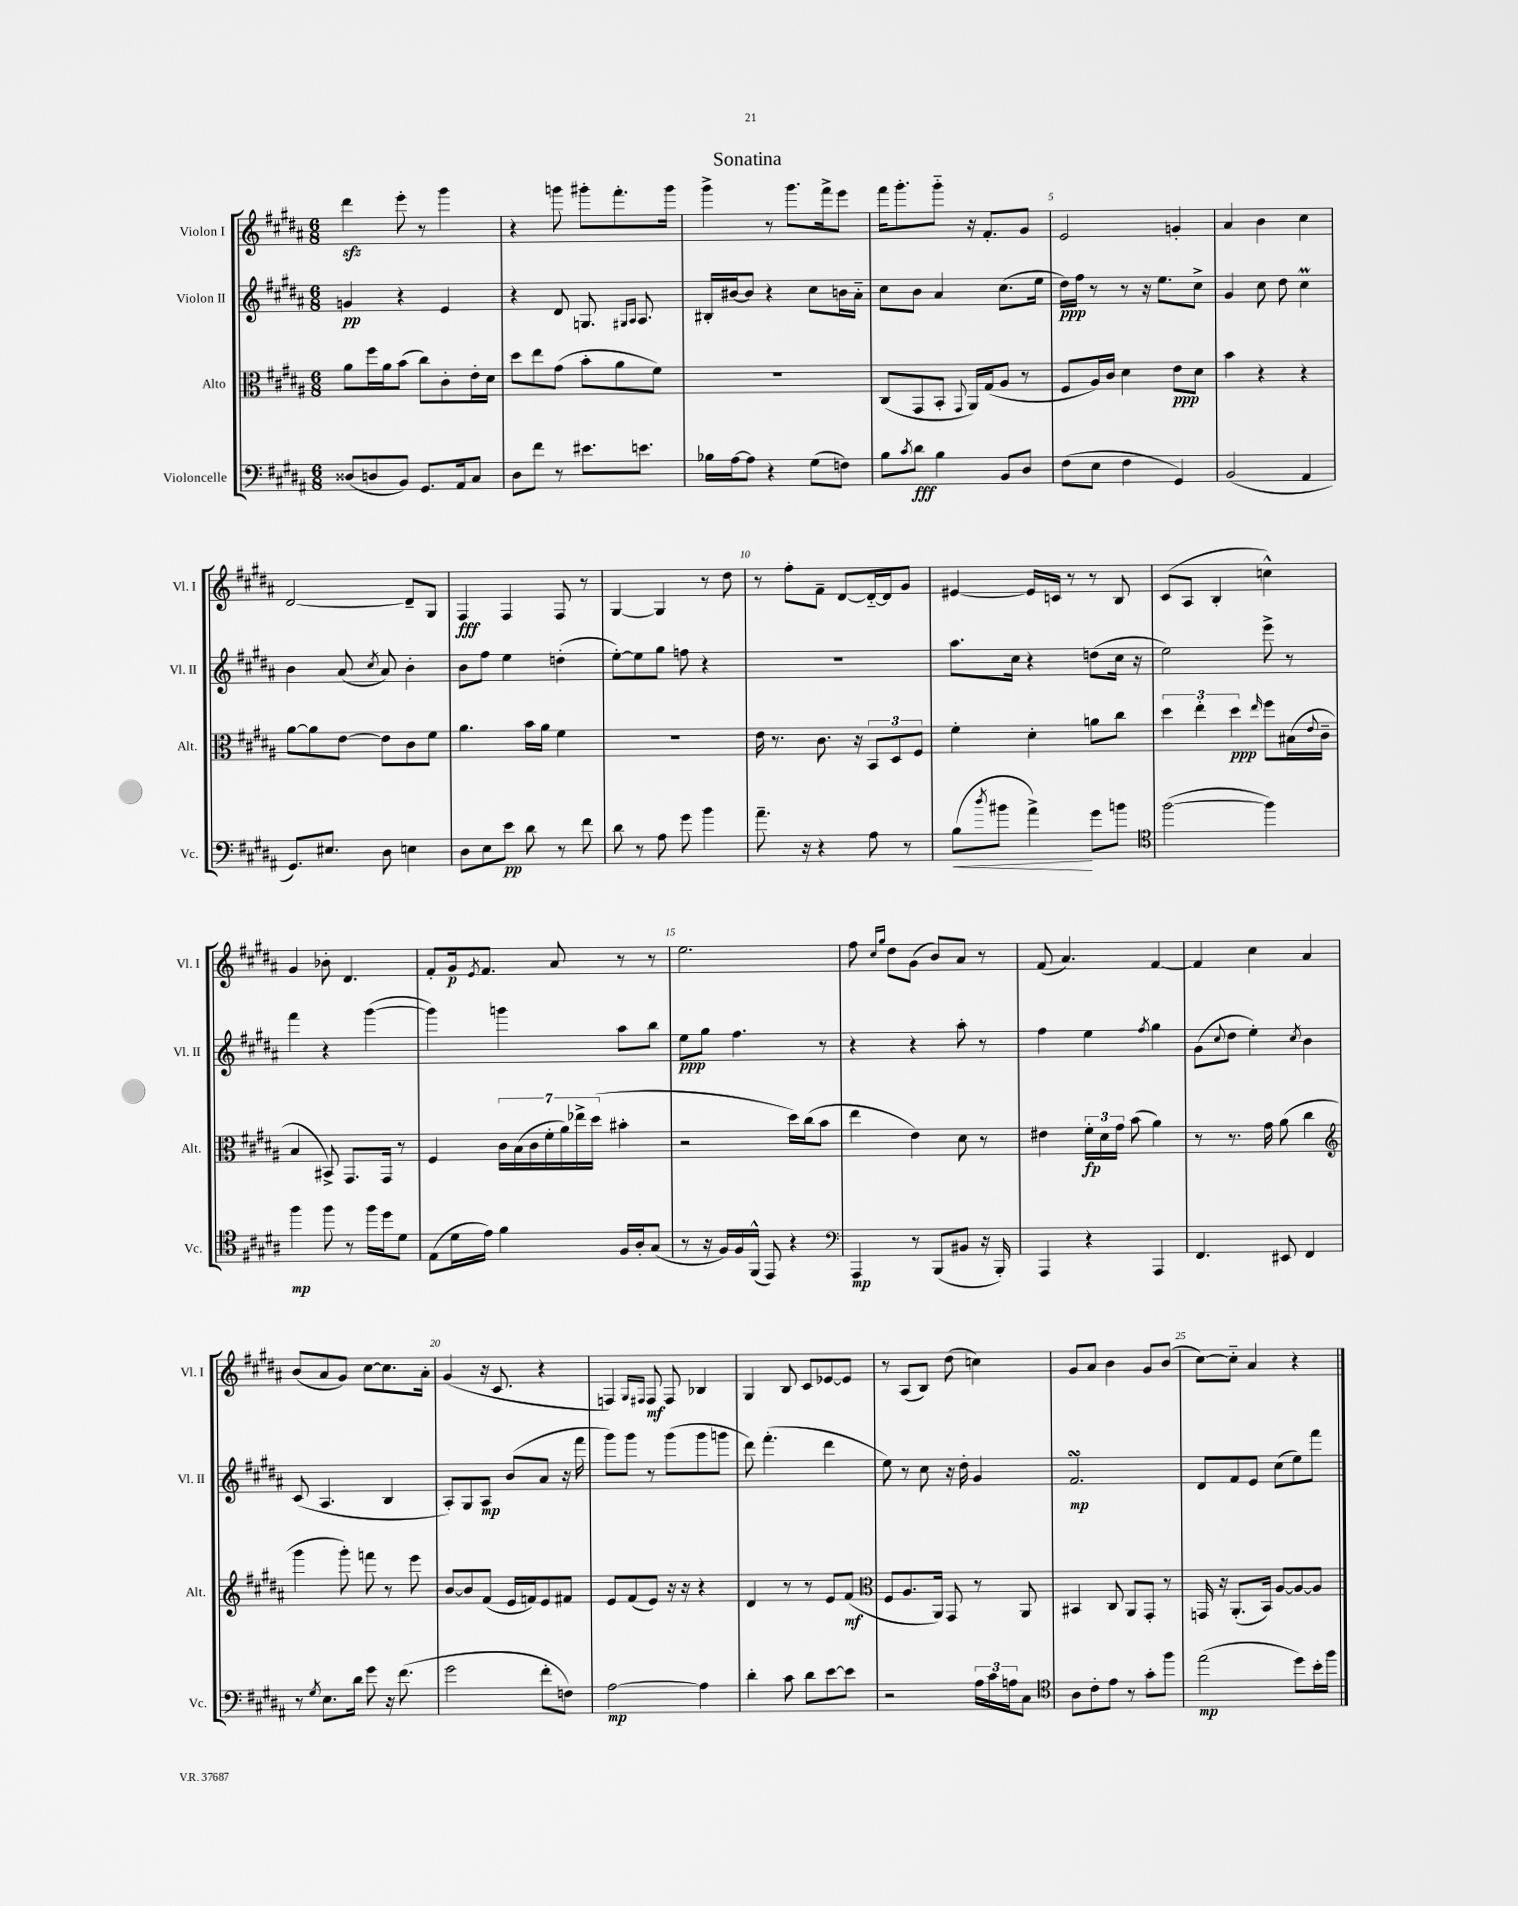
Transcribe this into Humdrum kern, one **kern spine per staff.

**kern	**kern	**kern	**kern
*staff4	*staff3	*staff2	*staff1
*clefF4	*clefC3	*clefG2	*clefG2
*k[f#c#g#d#a#]	*k[f#c#g#d#a#]	*k[f#c#g#d#a#]	*k[f#c#g#d#a#]
*M6/8	*M6/8	*M6/8	*M6/8
(8D##/L	8a#\L	4g/	4ddd#\
8D/	16ff#\L	.	.
.	16a#\J	.	.
8BB/J)	(8b\J	4r	8eee'\
8.GG#/L	8cc#\L)	.	8r
.	8c#'\	4e/	4ggg#\
16AA#/k	.	.	.
8C#/J	16e'\L	.	.
.	16d#\JJ	.	.
=	=	=	=
8D#\L	8dd#\L	4r	4r
8f#\J	8ee\	.	.
8r	(8g#\J	8d#/	8ggg\
8.e#\L	8b'\L	8.G/	8ggg#'\L
.	8a#\	.	8.fff#'\
.	.	16qqG#/LL	.
.	.	16qqA#/JJ	.
8.e\J	.	8.A#/	.
.	8f#\J)	.	.
.	.	.	16ggg#\Jk
=	=	=	=
16B-\LL	2.r	16B#'/LL	4ggg#^\
[16A#\J	.	[16b#/J	.
8A#\]J	.	8b#/]J	.
4r	.	4r	8r
.	.	.	8.ggg#\L
(8G#\L	.	8cc#\L	.
.	.	.	16fff#^\k
8F\J)	.	16b\L	8eee\J
.	.	16a#'~\JJ	.
=	=	=	=
8B\L	(8C#/L	8cc#\L	16fff#\LK
.	.	.	8.ggg#'\
8qc#/	.	.	.
8d#\J	8GG#/	8b\J	.
4B\	8BB'/J	4a#/	8ggg#'~\J
.	8qqGG#/	.	.
.	16AA#/LL)	.	16r
.	(16G#/J	.	8.f#'/L
8BB/L	8A#/J	(8.cc#\L	.
8D#/J	8r	.	8g#/J
.	.	16ee\Jk	.
=	=	=	=
(8F#\L	8F#/L	16dd#\LL)	2e/
.	.	16ff#\JJ	.
8E\J	16A#/L)	8r	.
.	16c#/JJ	.	.
4F#\	4d#\	8r	.
.	.	16r	.
.	.	8.ee\L	.
4GG#/)	8e\L	.	4g'/
.	8d#\J	8cc#^\J	.
=	=	=	=
(2BB/	4b\	4g#/	4a#/
.	4r	8cc#\	4b\
.	.	8dd#\	.
4AA#/	4r	4cc#\	4cc#\
=	=	=	=
8.GG#/L)	[8a#\L	4b\	[2d#/
.	8a#\]	.	.
8.E#/J	.	.	.
.	[8e\J	(8a#/	.
.	.	8qcc#/	.
8D#\	8e\]L	8a#/)	.
4E\	8c#\	4b'\	8d#~/]L
.	8f#\J	.	8G#/J
=	=	=	=
8D#\L	4.a#\	8b\L	4F#/
8E\	.	8ff#\J	.
8e\J	.	4ee\	4F#/
8d#\	16b\LL	.	.
.	16a#\JJ	.	.
8r	4f#\	(4dd'\	8F#/
8f#\	.	.	8r
=	=	=	=
8d#\	2.r	[8ee'\L)	[4G#/
8r	.	8ee\]	.
8A#\	.	8gg#\J	4G#/]
8g#\	.	8ff\	.
4b\	.	4r	8r
.	.	.	8dd#\
=	=	=	=
8.a#~\	16e\	2.r	8r
.	8.r	.	.
.	.	.	8ff#'\L
16r	.	.	.
4r	8.c#\	.	8f#~\J
.	.	.	[8d#/L
.	16r	.	.
8A#\	12BB/L	.	16d#'~/_L
.	.	.	16d#/]J
.	12D#/	.	.
8r	.	.	8g#/J
.	12F#/J	.	.
=	=	=	=
(8B\L	4f#'\	8.aa#\L	[4e#/
8qdd#/	.	.	.
8b#\J	.	.	.
.	.	16cc#\Jk	.
4a#^\)	4d#'\	4r	16e#/]LL
.	.	.	16c/JJ
.	.	.	8r
8g#\L	8a\L	(8dd\L	8r
8b\J	8cc#\J	16cc#\Jk	8B/
.	.	16r	.
=	=	=	=
*clefC4	*	*	*
([2ff#\	6dd#\	2ee\)	(8c#/L
.	.	.	8A#/J
.	6ee'\	.	.
.	.	.	4B'/
.	6dd#\	.	.
.	16qqee/	.	.
4ff#\])	8ff#\L	8eee^\	4cc^^\)
.	(16B#\L	8r	.
.	8qqe/	.	.
.	16c#~\JJ	.	.
=	=	=	=
4ff#\	4B/	4fff#\	4g#/
8ff#\	8BB#^/)	4r	8b-'\
8r	8.GG#/L	.	4.d#/
16ff#\LL	.	([4ggg#\	.
16dd#\J	16GG#/Jk	.	.
8d#\J	8r	.	.
=	=	=	=
(8E\L	4F#/	4ggg#\])	8f#'/L
16d#\L	.	.	16g#/k
.	.	.	8qe/
16e\JJ)	.	.	8.f#/J
4f#\	28c#\LL	4ggg\	.
.	(28B\	.	.
.	28c#\	.	.
.	28f#'\	.	.
.	.	.	8a#/
.	28a#\)	.	.
.	28ee-^\	.	.
.	(28dd#\JJ	.	.
16F#/LL	4b#'\	8aa#\L	8r
16A#'/J	.	.	.
(8G#/J	.	8bb\J	8r
=	=	=	=
8r	2r	8ee\L	2.ee\
16r	.	8gg#\J	.
16F#/LL)	.	.	.
16F#/	.	4.ff#\	.
(16FF#^^/JJ	.	.	.
8EE/)	.	.	.
4r	16dd#\LL)	.	.
.	(16cc#\J	.	.
.	8b\J	8r	.
=	=	=	=
*clefF4	*	*	*
4AAA#/	4ee\	4r	8ff#\
.	.	.	16qqcc#/LL
.	.	.	16qqgg#/JJ
.	.	.	8dd#\L
8r	4e\)	4r	(8g#\J
(8BBB/L	.	.	8b/L)
8BB#/J	8d#\	8aa#'\	8a#/J
16r	8r	8r	8r
16BBB'/)	.	.	.
=	=	=	=
4AAA#/	4e#\	4ff#\	(8f#/
.	.	.	4.a#/)
4r	24f#'\LL	4ee\	.
.	24d#\	.	.
.	24g#\JJ	.	.
.	(8b\	.	.
.	.	8qff#/	.
4AAA#/	4a#\)	4gg#\	[4f#/
=	=	=	=
4.FF#/	8r	(8g#\L	4f#/]
.	.	8qqcc#/	.
.	8.r	8dd#\J	.
.	.	4ee'\)	4cc#\
.	16g#\	.	.
8EE#/	(8a#\	.	.
.	.	8qcc#/	.
4FF#/	4cc#\	4b\	4a#/
=	=	=	=
*	*clefG2	*	*
8r	4ggg#\	(8c#/	(8b/L
8qG#/	.	.	.
8.E\L	.	4.A#/	8a#/
.	8ggg#'\)	.	8g#/J)
16d#\Jk	.	.	.
8g#\	8fff\	.	[8cc#\L
16r	8r	4B/	8.cc#\]
(8.f#\	.	.	.
.	8eee\	.	.
.	.	.	16a#'\Jk
=	=	=	=
2g#\	[8b/L	8A#'/L)	(4g#/
.	8b/]	8G#/	.
.	(8f#/J	8A#/J	16r
.	.	.	8.c#/
.	16e/LL	(8b/L	.
.	16f/J)	.	.
8f#'\L	8e/	8a#/J	4r
8F\J)	8f#/J	16r	.
.	.	16fff#\	.
=	=	=	=
[2A#\	8e/L	8ggg#\L)	4F/)
.	(8f#/	8ggg#\J	.
.	.	.	16qqG#/LL
.	.	.	16qqF#/JJ
.	8e/J)	8r	8F#/
.	16r	(8ggg#\L	8F#/
.	16r	.	.
4A#\]	4r	8ggg#\	4B-/
.	.	8ggg\J	.
=	=	=	=
4d#'\	4d#/	8ddd#\)	4G#/
.	.	(4.fff#'\	.
8c#\	8r	.	8B/
8d#\L	8r	.	8c#/L
[8e\	8e/L	4ddd#\	[8e-/
8e\]J	(8f#/J	.	8e-/]J
=	=	=	=
*	*clefC3	*	*
2r	8F#/L	8ee\)	8r
.	8.A#/	8r	(8A#/L
.	.	8cc#\	8B/J)
.	16AA#/Jk)	.	.
.	8GG#/	16r	(8dd#\
.	.	16dd#'\	.
24A#\LL	8r	4g#/	4cc\)
24c#\	.	.	.
24A\J	.	.	.
8C#\J	8AA#/	.	.
=	=	=	=
*clefC4	*	*	*
8A#\L	4BB#/	2.f#/	8g#/L
8c#'\	.	.	8a#/J
8e\J	8C#/	.	4b\
8r	8AA#/L	.	.
8g#'\L	8GG#'/J	.	8g#/L
8ff#\J	8r	.	(8b/J
=	=	=	=
(2ee\	16GG/	8d#/L	[8cc#\L)
.	16r	.	.
.	(8.AA#'/L	8f#/	8cc#'~\]J
.	.	8e/J	4a#/
.	16BB/Jk)	.	.
.	[8A#/L	(8cc#\L	.
8dd#\L)	8A#/_	8ee\)	4r
16b'\L	8A#/]J	8fff#\J	.
16ff#\JJ	.	.	.
==	==	==	==
*-	*-	*-	*-
